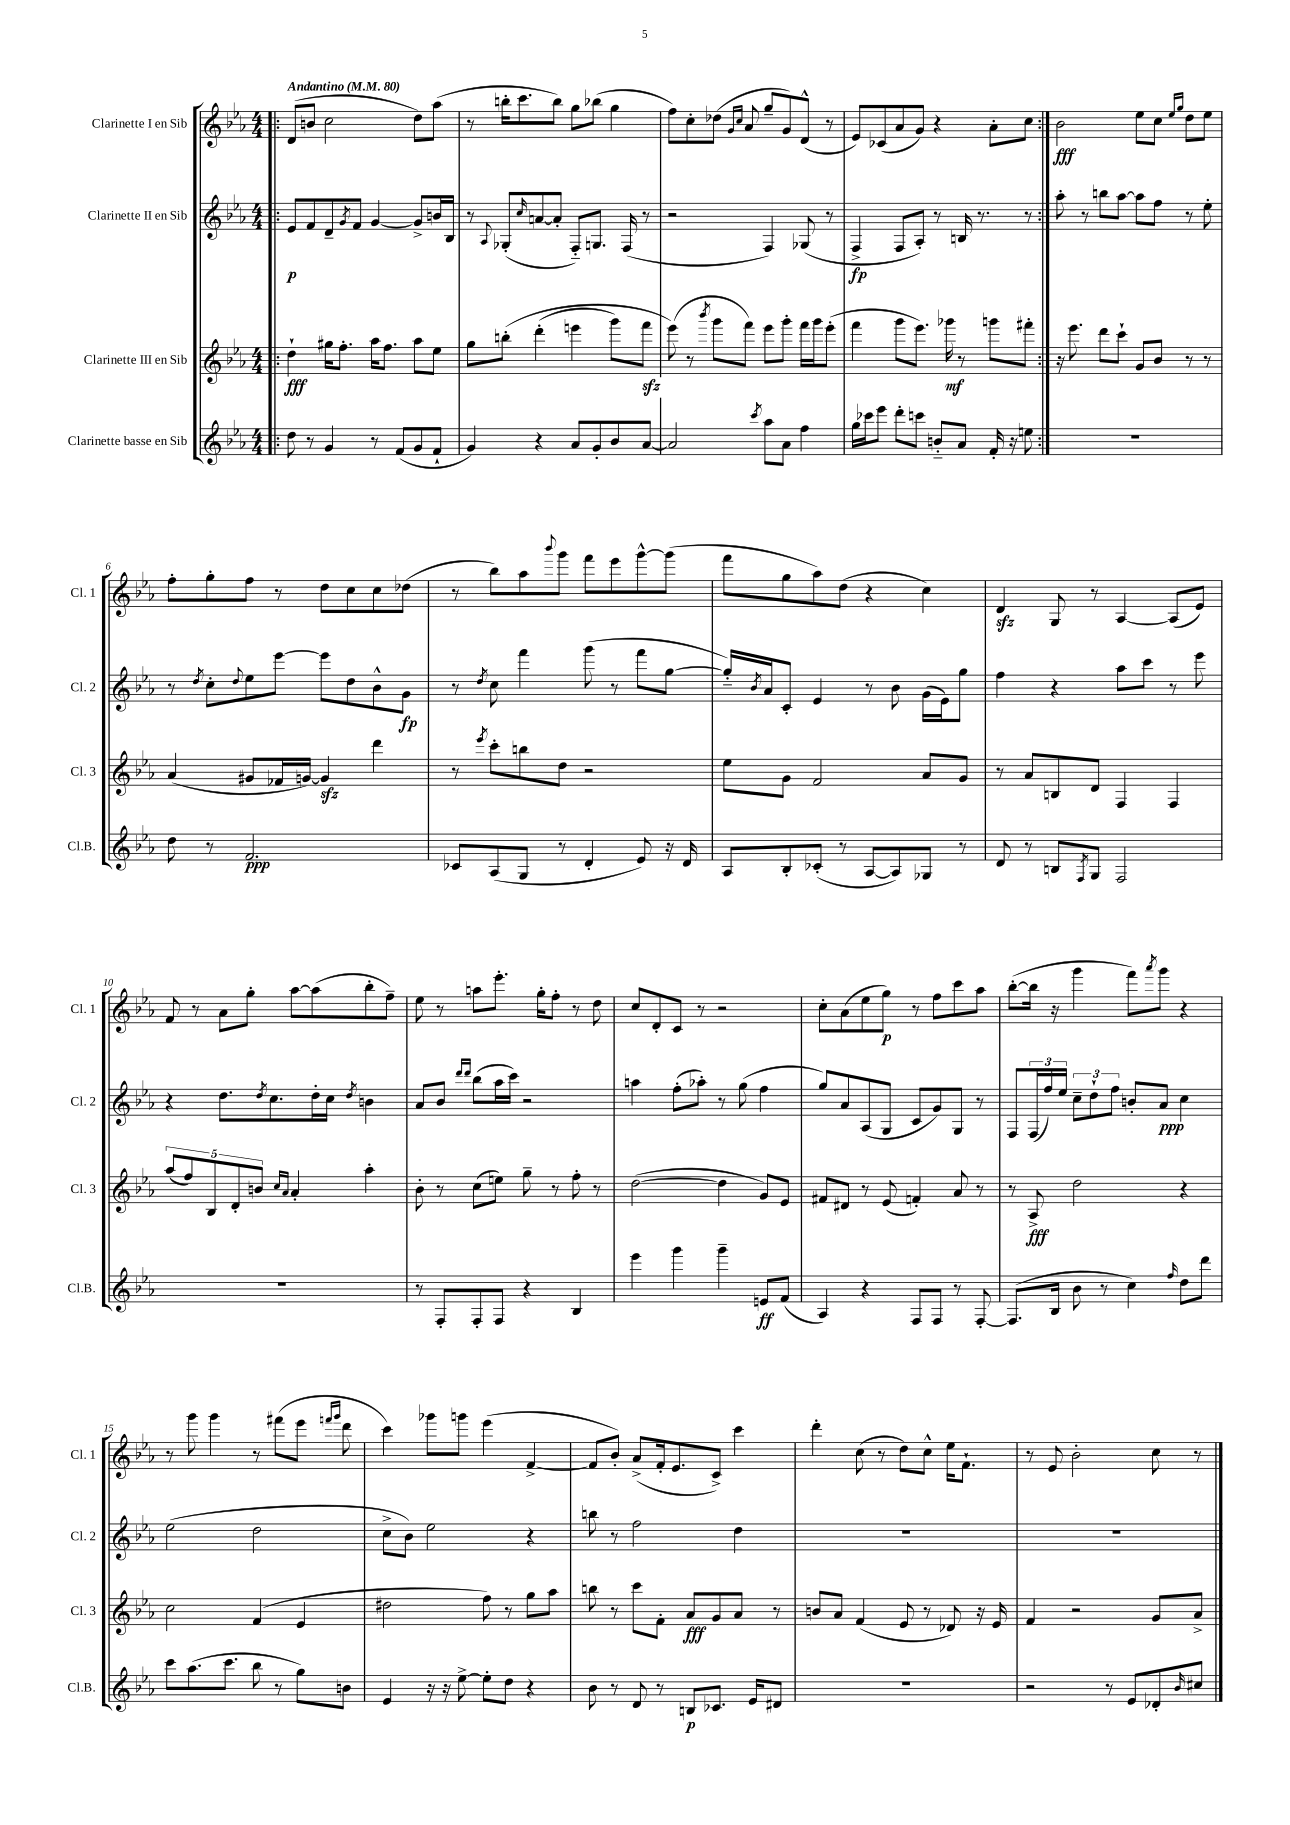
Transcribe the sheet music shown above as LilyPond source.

<<
\new StaffGroup <<
\new Staff = "s0" \with { instrumentName = "Clarinette I en Sib" shortInstrumentName = "Cl. 1" } {
    \clef treble \key ees \major \numericTimeSignature \time 4/4 \tempo "Andantino" 4 = 80
    \repeat volta 2 { \bar ".|:" d'8( b'8 c''2 d''8) aes''8( |
    r8 b''16-. c'''8. b''8) g''8 bes''8( g''4 |
    f''8) c''8-. des''8( \grace { g'16 c''16 } aes'8 g''8-- g'8) d'8-^( r8 |
    ees'8) ces'8( aes'8 g'8) r4 aes'8-. c''8 | }
    bes'2\fff ees''8 c''8 \grace { ees''16 g''16 } d''8 ees''8 |
    f''8-. g''8-. f''8 r8 d''8 c''8 c''8 des''8( |
    r8 bes''8) aes''8 \appoggiatura { bes'''8 } g'''8 f'''8 ees'''8 g'''8~-^ g'''8( |
    f'''8 g''8 aes''8) d''8( r4 c''4) |
    d'4\sfz g8 r8 aes4~ aes8( ees'8) |
    f'8 r8 aes'8 g''8-. aes''8~ aes''8( bes''8-. f''8--) |
    ees''8 r8 a''8 ees'''8.-. g''16-. f''8-. r8 d''8 |
    c''8 d'8-. c'8 r8 r2 |
    c''8-. aes'8( ees''8 g''8\p) r8 f''8 c'''8 aes''8 |
    bes''8~-.( bes''16 r16 g'''4 f'''8) \acciaccatura { aes'''8 } g'''8 r4 |
    r8 g'''8 g'''4 r8 fis'''8( ees'''8 \grace { f'''16 g'''16 } d'''8 |
    c'''4) ges'''8 g'''8 ees'''4( f'4~-> |
    f'8 bes'8-.) aes'8->( f'16-. ees'8. c'8->) c'''4 |
    d'''4-. c''8( r8 d''8) c''8-^ ees''16 f'8.-! |
    r8 ees'8 bes'2-. c''8 r8 \bar "|." |
}
\new Staff = "s1" \with { instrumentName = "Clarinette II en Sib" shortInstrumentName = "Cl. 2" } {
    \clef treble \key ees \major \numericTimeSignature \time 4/4
    \repeat volta 2 { \bar ".|:" ees'8\p f'8 d'8-- \acciaccatura { g'8 } f'8 g'4~ g'8-> b'16 bes16 |
    r8 \appoggiatura { aes8 } ges8-.( \grace { c''16 } a'8~ a'8-. f8-_) g8. f16( r8 |
    r2 f4) ges8( r8 |
    f4->\fp f8 aes8-.) r8 b16 r8. r8 | }
    aes''8-. r8 b''8 aes''8~ aes''8 f''8 r8 ees''8-. |
    r8 \acciaccatura { d''8 } c''8-. \appoggiatura { d''8 } ees''8 ees'''8~ ees'''8 d''8 bes'8-^ g'8\fp |
    r8 \acciaccatura { d''8 } c''8 f'''4 g'''8( r8 f'''8 g''8~ |
    g''16-_) \acciaccatura { bes'8 } aes'16 c'8-. ees'4 r8 bes'8 g'16( ees'16) g''8 |
    f''4 r4 aes''8 c'''8 r8 ees'''8 |
    r4 d''8. \acciaccatura { d''8 } c''8. d''16-. c''16 \acciaccatura { d''8 } b'4 |
    aes'8 bes'8 \grace { d'''16 d'''16 } bes''8( aes''16 c'''16) r2 |
    a''4 f''8-.( aes''8-.) r8 g''8( f''4 |
    g''8) aes'8 aes8( g8 c'8 g'8) g8 r8 |
    f8 \tuplet 3/2 { f16( f''16) ees''16 } \tuplet 3/2 { c''8-- d''8-! f''8 } b'8-. aes'8\ppp c''4 |
    ees''2( d''2 |
    c''8-> bes'8) ees''2 r4 |
    b''8 r8 f''2 d''4 |
    R1 |
    R1 \bar "|." |
}
\new Staff = "s2" \with { instrumentName = "Clarinette III en Sib" shortInstrumentName = "Cl. 3" } {
    \clef treble \key ees \major \numericTimeSignature \time 4/4
    \repeat volta 2 { \bar ".|:" d''4-!\fff gis''16 f''8.-. aes''16 f''8. aes''8 ees''8 |
    g''8 b''8-.\( d'''4-.( e'''4 g'''8) f'''8\sfz |
    ees'''8(\) r8 \acciaccatura { bes'''8 } g'''8 f'''8) ees'''8 g'''8-. f'''16 g'''16 ees'''8-.( |
    f'''4 g'''8 ees'''8.) ges'''16\mf r8 g'''8 fis'''8-. | }
    r16 ees'''8. d'''8 c'''8-! g'8 bes'8 r8 r8 |
    aes'4( gis'8 fes'16 g'16~) g'4\sfz d'''4 |
    r8 \acciaccatura { ees'''8 } c'''8-. b''8 d''8 r2 |
    ees''8 g'8 f'2 aes'8 g'8 |
    r8 aes'8 b8 d'8 f4 f4 |
    \tuplet 5/4 { aes''8( f''8) bes8 d'8-. b'8 } \grace { c''16 aes'16 } aes'4-. aes''4-. |
    bes'8-. r8 c''8( e''8) g''8-- r8 f''8-. r8 |
    d''2~( d''4 g'8) ees'8 |
    fis'8 dis'8 r8 ees'8( f'4-.) aes'8 r8 |
    r8 aes8->\fff d''2 r4 |
    c''2 f'4( ees'4 |
    dis''2 f''8) r8 g''8 aes''8 |
    b''8 r8 c'''8 f'8-. aes'8\fff g'8 aes'8 r8 |
    b'8 aes'8 f'4( ees'8 r8 des'8) r16 ees'16 |
    f'4 r2 g'8 aes'8-> \bar "|." |
}
\new Staff = "s3" \with { instrumentName = "Clarinette basse en Sib" shortInstrumentName = "Cl.B." } {
    \clef treble \key ees \major \numericTimeSignature \time 4/4
    \repeat volta 2 { \bar ".|:" d''8 r8 g'4 r8 f'8( g'8 f'8-! |
    g'4) r4 aes'8 g'8-. bes'8 aes'8~ |
    aes'2 \acciaccatura { c'''8 } aes''8 aes'8 f''4 |
    g''16 ces'''16 ees'''8 d'''8-. c'''8 b'8-_ aes'8 f'16-. r16 e''8 | }
    R1 |
    d''8 r8 f'2.\ppp |
    ces'8 aes8( g8 r8 d'4-. ees'8) r16 d'16 |
    aes8 bes8-. ces'8-.( r8 aes8~ aes8) ges8 r8 |
    d'8 r8 b8 \acciaccatura { f8 } g8 f2 |
    R1 |
    r8 f8-. f8-. f8 r4 bes4 |
    ees'''4 g'''4 g'''4-- e'8\ff f'8( |
    aes4) r4 f8 f8 r8 f8~-. |
    f8.( bes16 bes'8 r8 c''4) \grace { f''16 } d''8 d'''8 |
    c'''8 aes''8.( c'''8. bes''8 r8 g''8) b'8 |
    ees'4 r16 r16 ees''8~-> ees''8-. d''8 r4 |
    bes'8 r8 d'8 r8 b8\p ces'8. ees'16 dis'8 |
    R1 |
    r2 r8 ees'8 des'8-. \grace { bes'16 } cis''8 \bar "|." |
}
>>
>>
